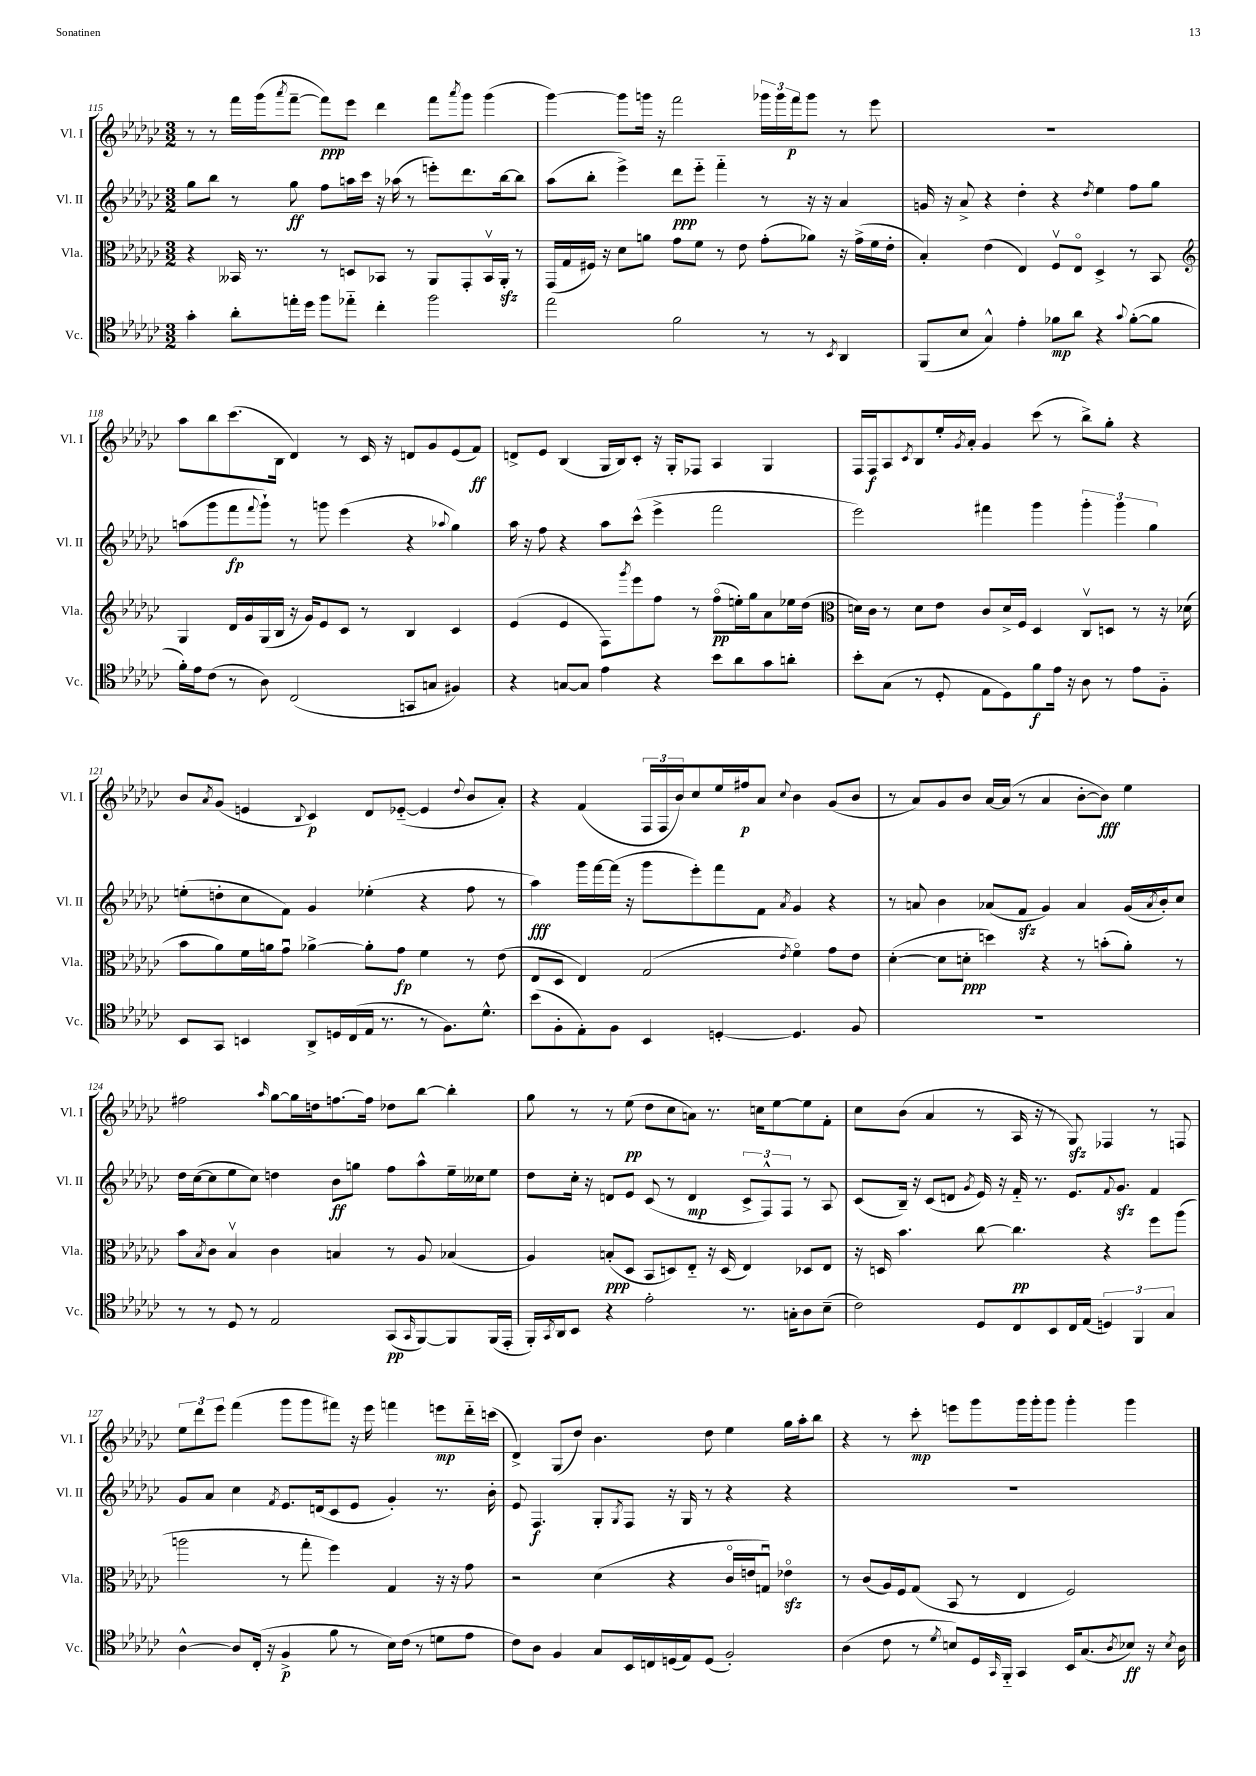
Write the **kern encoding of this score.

**kern	**dynam	**kern	**dynam	**kern	**dynam	**kern	**dynam
*part4	*part4	*part3	*part3	*part2	*part2	*part1	*part1
*staff4	*staff4	*staff3	*staff3	*staff2	*staff2	*staff1	*staff1
*I"Vc.	*	*I"Vla.	*	*I"Vl. II	*	*I"Vl. I	*
*I'Vc.	*	*I'Vla.	*	*I'Vl. II	*	*I'Vl. I	*
*clefC4	*	*clefC3	*	*clefG2	*	*clefG2	*
*k[b-e-a-d-g-c-]	*	*k[b-e-a-d-g-c-]	*	*k[b-e-a-d-g-c-]	*	*k[b-e-a-d-g-c-]	*
*M3/2	*	*M3/2	*	*M3/2	*	*M3/2	*
=115	=115	=115	=115	=115	=115	=115	=115
4g-'\	.	4r	.	8gg-\L	.	8r	.
.	.	.	.	8bb-\J	.	8r	.
8a-'\L	.	16BB--X/	.	8r	.	16fff\LL	.
.	.	8.r	.	.	.	(16ggg-\J	.
.	.	.	.	.	.	8qaaa-/	.
16een'\L	.	.	.	8gg-\	ff	[8fff~\J	.
16dd-\JJ	.	.	.	.	.	.	.
8ff\L	.	8r	.	8ff\L	.	8fff\L])	ppp
8ee-X\J	.	8Dn/L	.	16aan\L	.	8eee-\J	.
.	.	.	.	16ccc-\JJ	.	.	.
4cc-'\	.	8BB-X/J	.	16r	.	4ddd-\	.
.	.	.	.	(16aa-X\	.	.	.
.	.	8r	.	8r	.	.	.
2ff\	.	8AA-/L	.	8eeen'\L)	.	8fff\L	.
.	.	.	.	.	.	8qaaa-/	.
.	.	8GG-'/	.	8.ddd-\	.	8ggg-\J	.
.	.	16BB-v/L	.	.	.	(4ggg-\	.
.	.	16AA-zz'/JJ	.	[16bb-\k	.	.	.
.	.	8r	.	8bb-\J]	.	.	.
=116	=116	=116	=116	=116	=116	=116	=116
2ee-\	.	(16GG-/LL	.	(8aa-\L	.	[4ggg-\)	.
.	.	16G-/	.	.	.	.	.
.	.	16F#X/JJ)	.	8bb-'\J	.	.	.
.	.	16r	.	.	.	.	.
.	.	8d-\L	.	4eee-^\)	.	8ggg-\L]	.
.	.	8an\J	.	.	.	16gggn\Jk	.
.	.	.	.	.	.	16r	.
2f\	.	8g-\L	.	8ddd-\L	ppp	2fff\	.
.	.	8f\J	.	8eee-\J	.	.	.
.	.	8r	.	4fff\	.	.	.
.	.	8e-\	.	.	.	.	.
8r	.	(8g-'\L	.	8r	.	24ggg-X\LL	.
.	.	.	.	.	.	24ggg-\	.
.	.	.	.	.	.	24fff\J	p
8r	.	8a-X\J)	.	16r	.	8ggg-\J	.
.	.	.	.	16r	.	.	.
8qBB-/	.	.	.	.	.	.	.
4AA-/	.	16r	.	4a-/	.	8r	.
.	.	(16g-^\LL	.	.	.	.	.
.	.	16f\	.	.	.	8eee-\	.
.	.	16e-'\JJ	.	.	.	.	.
=117	=117	=117	=117	=117	=117	=117	=117
(8FF/L	.	4B-'/)	.	16gn/	.	1.r	.
.	.	.	.	16r	.	.	.
8B-/J	.	.	.	8a-^/	.	.	.
4G-^^/)	.	(4e-\	.	4r	.	.	.
4e-'\	.	4E-/)	.	4dd-'\	.	.	.
8f-X\L	mp	8Fv/L	.	4r	.	.	.
8a-\J	.	8E-/J	.	.	.	.	.
.	.	.	.	8qdd-/	.	.	.
4r	.	4D-^/	.	4ee-\	.	.	.
8qqg-/	.	.	.	.	.	.	.
([8f-'\L	.	8r	.	8ff\L	.	.	.
8f-\J]	.	8BB-/	.	8gg-\J	.	.	.
!!LO:LB:g=z
=118	=118	=118	=118	=118	=118	=118	=118
*	*	*clefG2	*	*	*	*	*
16f'\LL)	.	4G-/	.	(8aan\L	.	8aa-\L	.
16e-\J	.	.	.	.	.	.	.
(8c-\J	.	.	.	8ggg-\	.	8bb-\	.
8r	.	16d-/LL	.	8fff\	fp	(8.ccc-\	.
.	.	16g-/	.	.	.	.	.
.	.	.	.	8qqfff/	.	.	.
8A-\)	.	(16G-/	.	8ggg-`\J)	.	.	.
.	.	16B-/JJ	.	.	.	16B-\Jk	.
(2C-/	.	16r	.	8r	.	4d-/)	.
.	.	16g-/KL)	.	.	.	.	.
.	.	8e-/	.	8gggn\	.	.	.
.	.	8c-/J	.	(4eee-\	.	8r	.
.	.	8r	.	.	.	16c-/	.
.	.	.	.	.	.	16r	.
8GGn/L	.	4B-/	.	4r	.	8dn/L	.
8Gn/J	.	.	.	.	.	8g-/	.
.	.	.	.	8qqaa-X/	.	.	.
4F#X/)	.	4c-/	.	4gg-\)	.	(8e-/	.
.	.	.	.	.	.	8f/J)	ff
=119	=119	=119	=119	=119	=119	=119	=119
4r	.	(4e-/	.	16aa-\	.	8dn^/L	.
.	.	.	.	16r	.	.	.
.	.	.	.	8ff\	.	8e-/J	.
[8Gn/L	.	4e-/	.	4r	.	(4B-/	.
8G/J]	.	.	.	.	.	.	.
4e-\	.	8F\L)	.	8aa-\L	.	16G-/LL	.
.	.	.	.	.	.	16B-/J)	.
.	.	8qggg-/	.	.	.	.	.
.	.	8eee-\	.	(8ccc-^^\J	.	8c-'/J	.
4r	.	8ff\J	.	4eee-^\	.	16r	.
.	.	.	.	.	.	16G-'/KL	.
.	.	8r	.	.	.	8F-X/J	.
8b-\L	.	(8ff\L	pp	2fff\	.	4A-/	.
8a-\	.	16een'\L)	.	.	.	.	.
.	.	16gg-\J	.	.	.	.	.
8g-\	.	8a-\	.	.	.	4G-/	.
8an'\J	.	16ee-X\L	.	.	.	.	.
.	.	(16dd-\JJ	.	.	.	.	.
=120	=120	=120	=120	=120	=120	=120	=120
*	*	*clefC3	*	*	*	*	*
8b-'\L	.	16dn\LL)	.	2eee-\)	.	16F/LL	.
.	.	16c-\JJ	.	.	.	16F/J	f
(8G-\J	.	8r	.	.	.	8A-/	.
.	.	.	.	.	.	8qc-/	.
8r	.	8d\L	.	.	.	8B-/	.
8D-'/	.	8e-\J	.	.	.	16ee-'/L	.
.	.	.	.	.	.	8qg-/	.
.	.	.	.	.	.	16a-'/JJ	.
8E-\L	.	8c-/L	.	4fff#X\	.	4g-/	.
8D-\)	.	16d^/L	.	.	.	.	.
.	.	16F/JJ	.	.	.	.	.
8f\	f	4D-/	.	4ggg-\	.	(8ccc-\	.
16e-\Jk	.	.	.	.	.	8r	.
16r	.	.	.	.	.	.	.
8A-\	.	8C-v/L	.	6ggg-'\	.	8bb-^\L)	.
8r	.	8Dn/J	.	.	.	8gg-'\J	.
.	.	.	.	6ggg-\	.	.	.
8e-\L	.	8r	.	.	.	4r	.
.	.	.	.	6gg-\	.	.	.
8F\J	.	16r	.	.	.	.	.
.	.	(16d-X\	.	.	.	.	.
!!LO:LB:g=z
=121	=121	=121	=121	=121	=121	=121	=121
8BB-/L	.	8b-\L	.	(8een'\L	.	8b-/L	.
.	.	.	.	.	.	8qa-/	.
8GG-/J	.	8a-\)	.	8ddn'\	.	(8g-/J	.
4BBn/	.	16f\L	.	8cc-\	.	4en/	.
.	.	16an\J	.	.	.	.	.
.	.	8g-u\J	.	8f\J)	.	.	.
.	.	.	.	.	.	8qqB-/	.
8AA-^/L	.	[4a-X^\	.	4g-/	.	4c-/)	p
16Dn/L	.	.	.	.	.	.	.
(16C-/	.	.	.	.	.	.	.
16E-/JJ	.	8a-'\L]	.	(4ee-X'\	.	8d-/L	.
8.r	.	.	.	.	.	.	.
.	.	8g-\J	fp	.	.	([8e-X/J	.
8r	.	4f\	.	4r	.	4e-/]	.
8.F\L)	.	.	.	.	.	.	.
.	.	.	.	.	.	8qqdd-/	.
.	.	8r	.	8ff\	.	8b-/L	.
8.d-^^\J	.	.	.	.	.	.	.
.	.	(8e-\	.	8r	.	8a-'/J)	.
=122	=122	=122	=122	=122	=122	=122	=122
(8b-\L	.	8E-/L	.	4aa-\)	fff	4r	.
8F'\	.	8D-/J	.	.	.	.	.
8E-'\)	.	4E-/)	.	16ggg-\LL	.	(4f/	.
.	.	.	.	[16fff\	.	.	.
8F\J	.	.	.	(16fff\JJ]	.	.	.
.	.	.	.	16r	.	.	.
4BB-/	.	(2G-/	.	8ggg-\L	.	24F/LL	.
.	.	.	.	.	.	24F/	.
.	.	.	.	.	.	24b-/J)	.
.	.	.	.	8eee-'\)	.	8cc-/	.
[4Dn'/	.	.	.	8fff\	.	16ee-/L	.
.	.	.	.	.	.	16ff#X/J	p
.	.	.	.	8f\J	.	8a-/J	.
.	.	8qe-/	.	8qa-/	.	8qqcc-/	.
4.D/]	.	4f\)	.	4g-/	.	4b-\	.
.	.	8g-\L	.	4r	.	(8g-/L	.
8F/	.	8e-\J	.	.	.	8b-/J	.
=123	=123	=123	=123	=123	=123	=123	=123
1.r	.	([4d-'\	.	8r	.	8r	.
.	.	.	.	8an/	.	8a-/L)	.
.	.	8d-\L]	.	4b-\	.	8g-/	.
.	.	8dn'\J	ppp	.	.	8b-/J	.
.	.	4ddn\)	.	(8a-X/L	.	[16a-/LL	.
.	.	.	.	.	.	(16a-/JJ]	.
.	.	.	.	8fzz/J	.	8r	.
.	.	4r	.	4g-/)	.	4a-/	.
.	.	8r	.	4a-/	.	[8b-'\L	.
.	.	(8bn'\L	.	.	.	8b-\J])	fff
.	.	8a-'\J)	.	(16g-/LL	.	4ee-\	.
.	.	.	.	8qa-/	.	.	.
.	.	.	.	16b-'/J)	.	.	.
.	.	8r	.	8cc-/J	.	.	.
!!LO:LB:g=z
=124	=124	=124	=124	=124	=124	=124	=124
8r	.	8b-\L	.	16dd-\LL	.	2ff#X\	.
.	.	.	.	([16cc-\J	.	.	.
.	.	8qB-/	.	.	.	.	.
8r	.	8c-\J	.	8cc-\]	.	.	.
8D-/	.	4B-v/	.	8ee-\	.	.	.
8r	.	.	.	8cc-\J)	.	.	.
.	.	.	.	.	.	16qqaa-/	.
2E-/	.	4c-\	.	4ddn\	.	[8gg-\L	.
.	.	.	.	.	.	16gg-\L]	.
.	.	.	.	.	.	16ddn\J	.
.	.	4Bn/	.	8b-\L	ff	[8.ffn\	.
.	.	.	.	8ggn\J	.	.	.
.	.	.	.	.	.	16ff\Jk]	.
(8GG-/L	pp	8r	.	8ff\L	.	8dd-X\L	.
16qqGG-/	.	.	.	.	.	.	.
[8FF/)	.	8A-/	.	8aa-^^\	.	[8bb-\J	.
8FF/]	.	(4B-X/	.	16ee-~\L	.	4bb-'\]	.
.	.	.	.	16cc--X\J	.	.	.
(16FF/L	.	.	.	8ee-\J	.	.	.
16EE-'/JJ	.	.	.	.	.	.	.
=125	=125	=125	=125	=125	=125	=125	=125
16FF'/LL)	.	4A-/)	.	8dd-\L	.	8gg-\	.
8qGG-/	.	.	.	.	.	.	.
16AA-/J	.	.	.	.	.	.	.
8BB-/J	.	.	.	16cc-'\Jk	.	8r	.
.	.	.	.	16r	.	.	.
4r	.	(8Bn'/L	ppp	8dn/L	.	8r	.
.	.	8D-/J	.	8e-/J	.	(8ee-\	pp
2e-'\	.	8BB-/L	.	(8c-/	.	8dd-\L	.
.	.	8Dn/)	.	8r	.	8cc-\	.
.	.	8E-/J	.	4d/	mp	8an\J)	.
.	.	16r	.	.	.	8.r	.
.	.	(16D/	.	.	.	.	.
8.r	.	4E-/)	.	12c-^/L	.	.	.
.	.	.	.	.	.	16ccn\KL	.
.	.	.	.	12F^^/)	.	.	.
.	.	.	.	.	.	[8ee-\	.
.	.	.	.	12F/J	.	.	.
16Gn'\KL	.	.	.	.	.	.	.
8A-\	.	8D-X/L	.	8r	.	8ee-\]	.
(8B-~\J	.	8E-/J	.	8A-/	.	8f'\J	.
=126	=126	=126	=126	=126	=126	=126	=126
2c-\)	.	16r	.	(8c-/L	.	8cc-\L	.
.	.	16Dn/	.	.	.	.	.
.	.	4.b-\	.	16B-~/Jk)	.	(8b-\J	.
.	.	.	.	16r	.	.	.
.	.	.	.	(8c-/L	.	4a-/	.
.	.	.	.	8dn/J	.	.	.
.	.	.	.	8qg-/	.	.	.
8D-/L	.	[8cc-\	.	16e-/)	.	8r	.
.	.	.	.	16r	.	.	.
8C-/	.	4.cc-\]	pp	16f/	.	16A-/	.
.	.	.	.	8.r	.	16r	.
8BB-/	.	.	.	.	.	8r	.
16C-/L	.	.	.	8.e-/L	.	8G-zz/)	.
(16E-/JJ	.	.	.	.	.	.	.
6Dn/)	.	4r	.	.	.	4F-X/	.
.	.	.	.	8qqf/	.	.	.
.	.	.	.	8.g-zz/J	.	.	.
6FF/	.	.	.	.	.	.	.
.	.	8ff\L	.	4f/	.	8r	.
6G-/	.	.	.	.	.	.	.
.	.	(8aa-\J	.	.	.	8Fn/	.
!!LO:LB:g=z
=127	=127	=127	=127	=127	=127	=127	=127
[4A-^^\	.	2aan\	.	8g-/L	.	12ee-\L	.
.	.	.	.	.	.	12ddd-\	.
.	.	.	.	8a-/J	.	.	.
.	.	.	.	.	.	12eee-\J	.
8A-/L]	.	.	.	4cc-\	.	(4fff\	.
(16C-'/Jk	.	.	.	.	.	.	.
16r	.	.	.	.	.	.	.
.	.	.	.	8qf/	.	.	.
4F^/	p	8r	.	8.e-/L	.	8ggg-\L	.
.	.	8gg-'\	.	.	.	8ggg-\	.
.	.	.	.	(16dn/k	.	.	.
8f\	.	4ff\)	.	8c-/	.	8fff#X\J)	.
8r	.	.	.	8e-/J	.	16r	.
.	.	.	.	.	.	16eee-\	.
16B-\LL)	.	4G-/	.	4g-'/)	.	4fffn\	.
(16c-\JJ	.	.	.	.	.	.	.
8r	.	.	.	.	.	.	.
8dn\L	.	16r	.	8.r	.	8eeen\L	mp
.	.	16r	.	.	.	.	.
8e-\J	.	8g-\	.	.	.	16ddd-\L	.
.	.	.	.	16b-'\	.	(16cccn\JJ	.
=128	=128	=128	=128	=128	=128	=128	=128
8c-\L)	.	2r	.	8e-/	.	4d-^/)	.
8A-\J	.	.	.	4.F/	f	.	.
4F/	.	.	.	.	.	(8G-/L	.
.	.	.	.	.	.	8dd-/J)	.
8G-/L	.	(4d-\	.	8G-'/L	.	4.b-\	.
.	.	.	.	8qG-/	.	.	.
16BB-/L	.	.	.	8F/J	.	.	.
16Cn/	.	.	.	.	.	.	.
(16Dn/	.	4r	.	16r	.	.	.
16E-/J)	.	.	.	16G-/	.	.	.
(8D/J	.	.	.	8r	.	8dd-\	.
2F'/)	.	16c-/LL	.	4r	.	4ee-\	.
.	.	16en/J	.	.	.	.	.
.	.	8Gnu/J)	.	.	.	.	.
.	.	4e-Xzz\	.	4r	.	16gg-\LL	.
.	.	.	.	.	.	16aa-'\J	.
.	.	.	.	.	.	8bb-\J	.
=129	=129	=129	=129	=129	=129	=129	=129
(4A-\	.	8r	.	1.r	.	4r	.
.	.	(8c-/L	.	.	.	.	.
8c-\	.	16A-/L)	.	.	.	8r	.
.	.	16F/J	.	.	.	.	.
8r	.	(8G-/J	.	.	.	8ccc-'\	mp
8qd-/	.	.	.	.	.	.	.
8Bn/L)	.	8BB-/	.	.	.	8eeen\L	.
16D-/L	.	8r	.	.	.	8ggg-\	.
16qqGG-/	.	.	.	.	.	.	.
16FF/JJ	.	.	.	.	.	.	.
4GG-/	.	4E-/	.	.	.	16ggg-\L	.
.	.	.	.	.	.	16ggg-'\J	.
.	.	.	.	.	.	8ggg-\J	.
16BB-/KL	.	2F/)	.	.	.	4ggg-'\	.
(8.G-/	.	.	.	.	.	.	.
8qA-/	.	.	.	.	.	.	.
8B-X/J)	ff	.	.	.	.	4ggg-\	.
16r	.	.	.	.	.	.	.
8qB-/	.	.	.	.	.	.	.
16A-\	.	.	.	.	.	.	.
==	==	==	==	==	==	==	==
*-	*-	*-	*-	*-	*-	*-	*-
